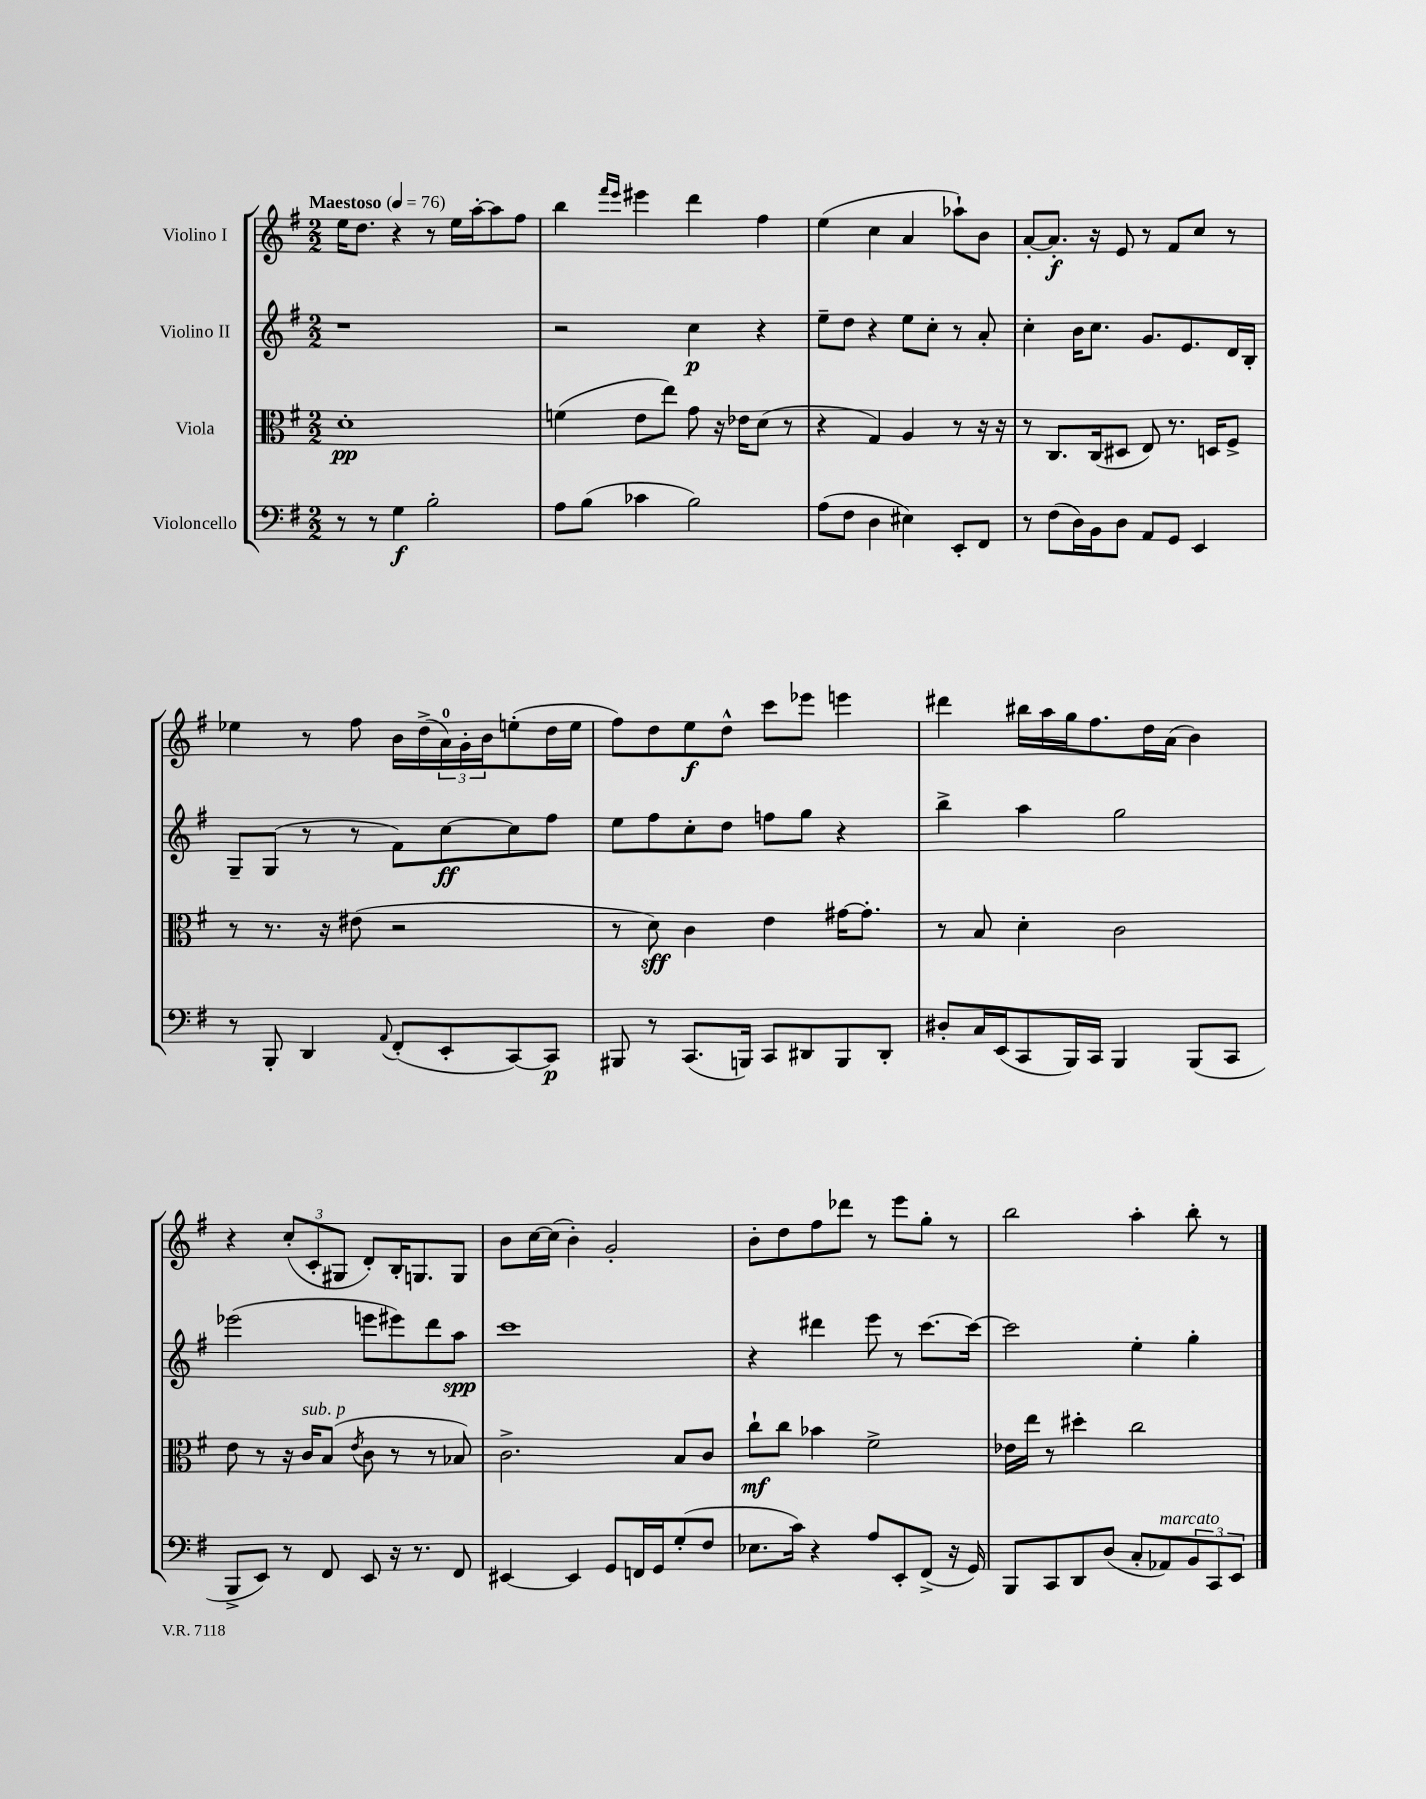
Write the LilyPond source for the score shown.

<<
\new StaffGroup <<
\new Staff = "s0" \with { instrumentName = "Violino I" } {
    \clef treble \key g \major \numericTimeSignature \time 2/2 \tempo "Maestoso" 4 = 76
    e''16 d''8. r4 r8 e''16 a''16~-. a''8 fis''8 |
    b''4 \grace { fis'''16 e'''16 } eis'''4 d'''4 fis''4 |
    e''4( c''4 a'4 aes''8-!) b'8 |
    a'8~-. a'8.-.\f r16 e'8 r8 fis'8 c''8 r8 |
    ees''4 r8 fis''8 b'16 d''16->( \tuplet 3/2 { a'16-0) g'16-. b'16 } e''8-.( d''16 e''16 |
    fis''8) d''8 e''8\f d''8-^ c'''8 ees'''8 e'''4 |
    dis'''4 bis''16 a''16 g''16 fis''8. d''16 a'16( b'4) |
    r4 \tuplet 3/2 { c''8-.( c'8-. gis8 } d'8-.) b16-. g8. g8 |
    b'8 c''16~ c''16( b'4-.) g'2-. |
    b'8-. d''8 fis''8 des'''8 r8 e'''8 g''8-. r8 |
    b''2 a''4-. b''8-. r8 \bar "|." |
}
\new Staff = "s1" \with { instrumentName = "Violino II" } {
    \clef treble \key g \major \numericTimeSignature \time 2/2
    r1 |
    r2 c''4\p r4 |
    e''8-- d''8 r4 e''8 c''8-. r8 a'8-. |
    c''4-. b'16 c''8. g'8. e'8. d'16 b16-. |
    g8-- g8( r8 r8 fis'8) c''8~\ff c''8 fis''8 |
    e''8 fis''8 c''8-. d''8 f''8 g''8 r4 |
    b''4-> a''4 g''2 |
    ees'''2( e'''8 eis'''8) d'''8 a''8\spp |
    c'''1 |
    r4 dis'''4 e'''8 r8 c'''8.~ c'''16~ |
    c'''2 e''4-. g''4-. \bar "|." |
}
\new Staff = "s2" \with { instrumentName = "Viola" } {
    \clef alto \key g \major \numericTimeSignature \time 2/2
    d'1-.\pp |
    f'4( e'8 e''8) g'8 r16 ees'16 d'8( r8 |
    r4 g4) a4 r8 r16 r16 |
    r8 c8. c16( dis8 e8) r8. d16 fis8-> |
    r8 r8. r16 eis'8( r2 |
    r8 d'8\sff) c'4 e'4 gis'16~ gis'8.-. |
    r8 b8 d'4-. c'2 |
    e'8 r8 r16 c'16^\markup { \italic "sub. p" } b8( \acciaccatura { e'8 } c'8 r8 r8 bes8) |
    c'2.-> b8 c'8 |
    c''8-!\mf c''8 bes'4 fis'2-> |
    ees'16 e''16 r8 dis''4-. c''2 \bar "|." |
}
\new Staff = "s3" \with { instrumentName = "Violoncello" } {
    \clef bass \key g \major \numericTimeSignature \time 2/2
    r8 r8 g4\f b2-. |
    a8 b8( ces'4 b2) |
    a8( fis8 d4 eis4) e,8-. fis,8 |
    r8 fis8( d16) b,16 d8 a,8 g,8 e,4 |
    r8 b,,8-. d,4 \appoggiatura { a,8 } fis,8-.( e,8-. c,8~) c,8\p |
    bis,,8 r8 c,8.( b,,16) c,8 dis,8 b,,8 dis,8-. |
    dis8-. c16 e,16( c,8 b,,16) c,16 b,,4 b,,8( c,8 |
    b,,8-> e,8) r8 fis,8 e,8 r16 r8. fis,8 |
    eis,4~ eis,4 g,8 f,16 g,16 g8-.( fis8 |
    ees8. c'16) r4 a8 e,8-. fis,8->( r16 g,16) |
    b,,8 c,8 d,8 d8( c8-. aes,8^\markup { \italic "marcato" }) \tuplet 3/2 { b,8 c,8 e,8 } \bar "|." |
}
>>
>>
\layout { \context { \Score \remove "Bar_number_engraver" } }
